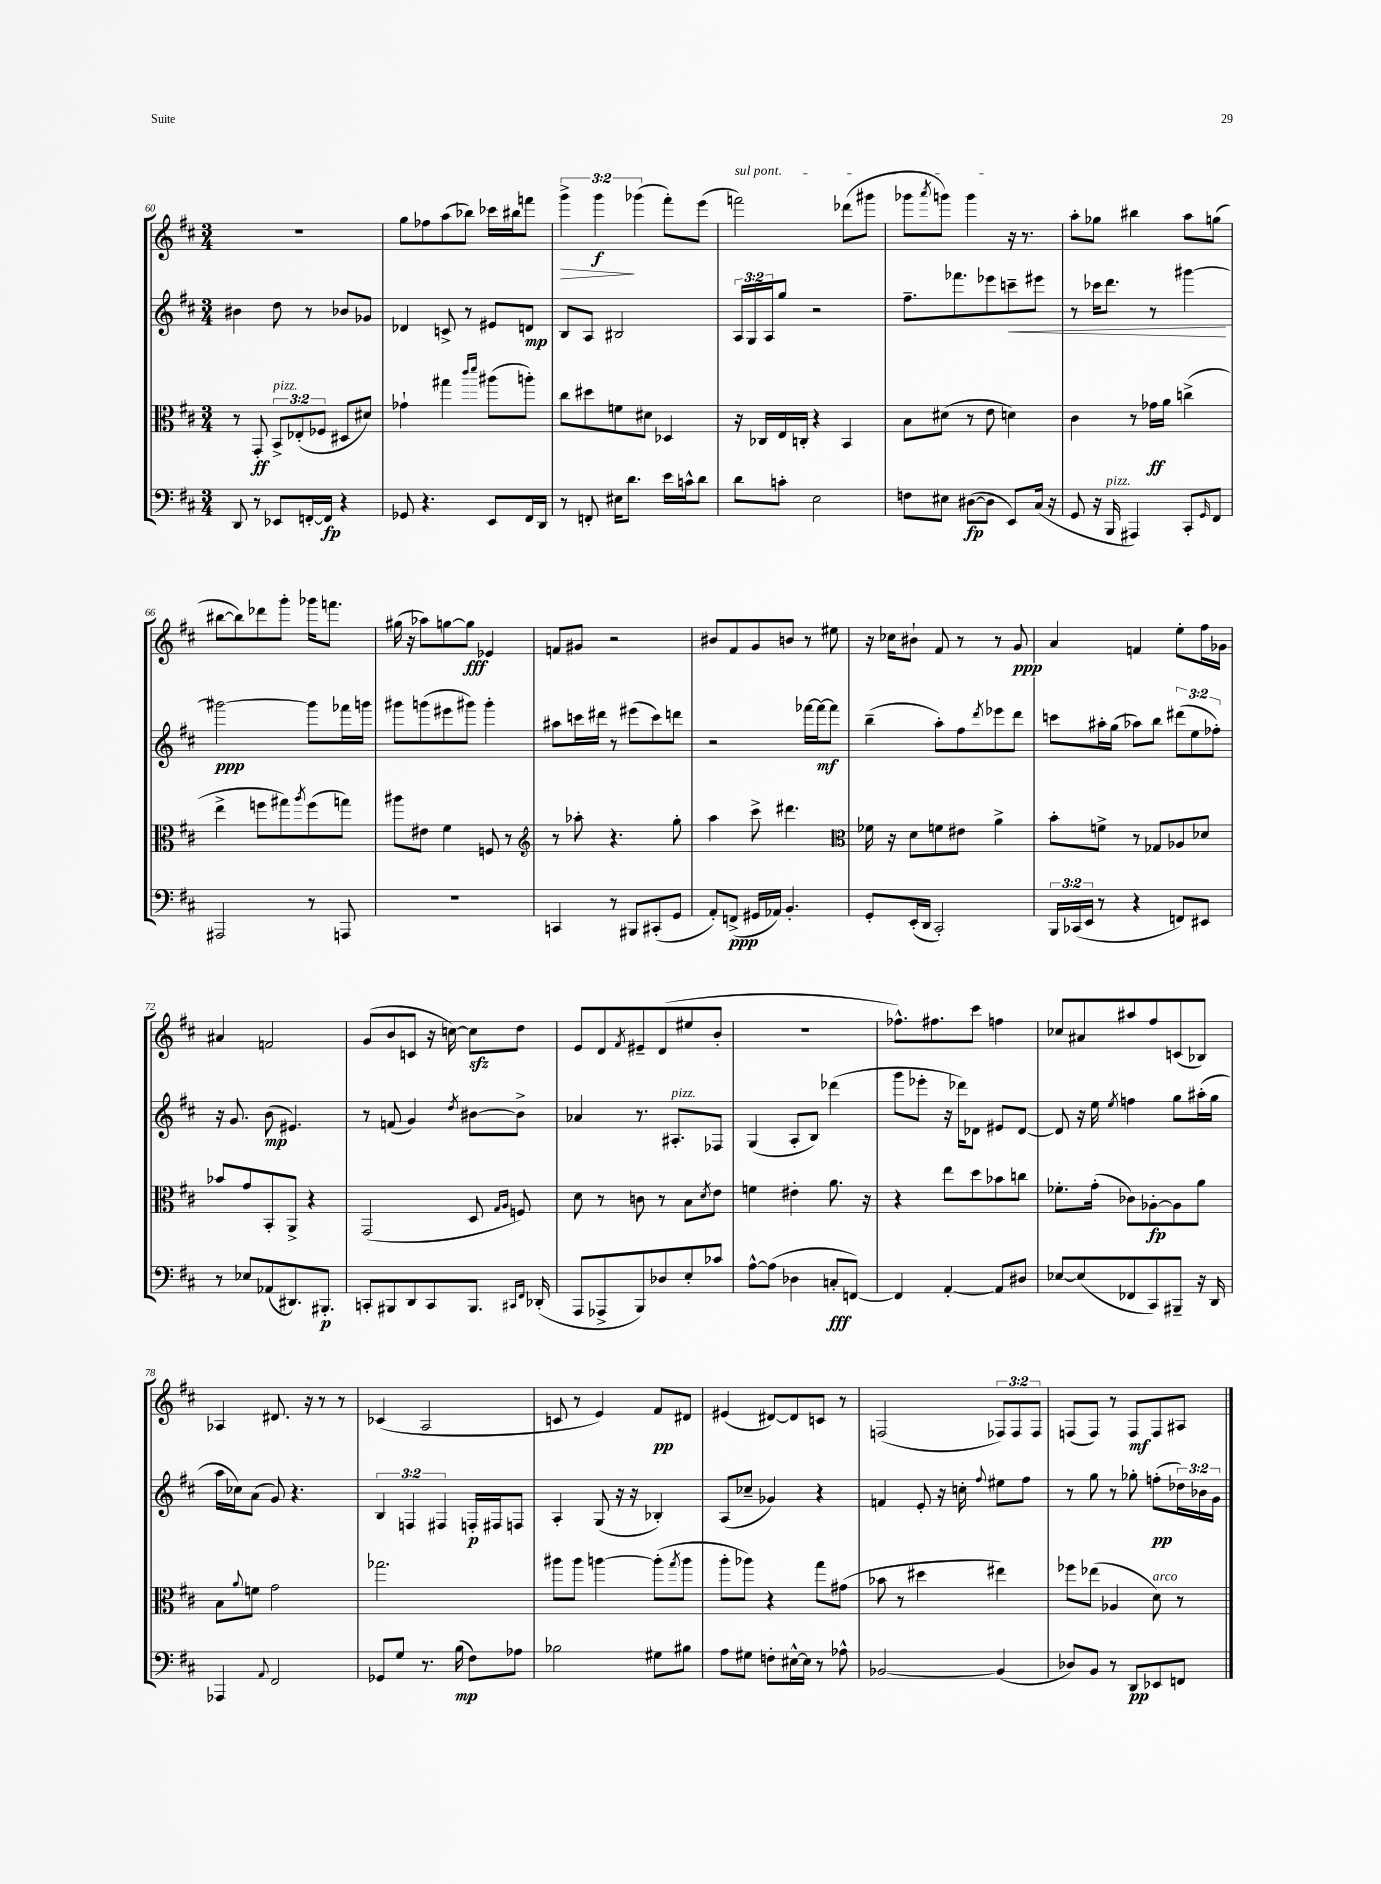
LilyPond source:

<<
\new StaffGroup <<
\new Staff = "s0" {
    \clef treble \key d \major \numericTimeSignature \time 3/4 \override Staff.TupletNumber.text = #tuplet-number::calc-fraction-text
    R2. |
    g''8 fes''8 a''8( bes''8) ces'''16 bis''16 f'''8 |
    \tuplet 3/2 { g'''4->\> g'''4\f\! ges'''4( } fis'''8-.) e'''8( |
    \once \override TextSpanner.bound-details.left.text = \markup { \italic "sul pont." } f'''2\startTextSpan) des'''8( gis'''8 |
    ges'''8 \acciaccatura { a'''8 } g'''8) g'''4\stopTextSpan r16 r8. |
    a''8-. ges''8 bis''4 a''8 g''8( |
    bis''8~ bis''8) des'''8 g'''8-. ges'''16 f'''8. |
    gis''16( r16 aes''8) g''8~ g''8\fff ees'4 |
    f'8 gis'8 r2 |
    bis'8 fis'8 g'8 b'8 r8 eis''8 |
    r16 ces''16 bis'8-! fis'8 r8 r8 g'8\ppp |
    a'4 f'4 e''8-. fis''16 ges'16 |
    ais'4 f'2 |
    g'8( b'8 c'8 r16 c''16~) c''8\sfz d''8 |
    e'8 d'8 \acciaccatura { fis'8 } eis'8-- d'8( eis''8 b'8-. |
    R2. |
    fes''8.-^) fis''8. cis'''8 f''4 |
    ces''8 ais'8 ais''8 fis''8 c'8( bes8) |
    aes4 dis'8. r16 r8 r8 |
    ces'4( a2 |
    c'8 r8 e'4) fis'8\pp dis'8 |
    eis'4( dis'8~) dis'8 c'8 r8 |
    f2( \tuplet 3/2 { fes8) fes8 fes8 } |
    f8( f8) r8 f8\mf f8 ais8 \bar "|." |
}
\new Staff = "s1" {
    \clef treble \key d \major \numericTimeSignature \time 3/4 \override Staff.TupletNumber.text = #tuplet-number::calc-fraction-text
    bis'4 d''8 r8 bes'8 ges'8 |
    des'4 c'8-> r8 eis'8 d'8\mp |
    b8 a8 bis2 |
    \tuplet 3/2 { a16 g16 a16 } g''8 r2 |
    fis''8.-- fes'''8. ees'''8 c'''8--\< eis'''8 |
    r8 ces'''16 d'''8. r8 gis'''4~\! |
    gis'''2~\ppp gis'''8 fes'''16 g'''16 |
    gis'''8 g'''8( eis'''8 gis'''8) gis'''4-. |
    ais''8 c'''16 dis'''16 r8 eis'''8( c'''8) d'''8 |
    r2 fes'''16~ fes'''16~\mf fes'''8 |
    b''4--( a''8-.) fis''8 \acciaccatura { d'''8 } ees'''8 d'''8 |
    c'''8 ais''16-. g''16( aes''8) b''8 \tuplet 3/2 { dis'''8( e''8 fes''8-.) } |
    r16 g'8. b'8\mp( eis'4.) |
    r8 f'8( g'4) \acciaccatura { d''8 } bis'8~ bis'8-> |
    aes'4 r8. ais8.-.^\markup { \italic "pizz." } fes8 |
    g4( a8-. b8) des'''4( |
    g'''8 ees'''8-. r16 des'''16) des'8 eis'8 des'8~ |
    des'8 r16 e''16 \acciaccatura { e''8 } f''4 g''8 ais''16-.( g''16 |
    a''16 ces''16) a'8( g'8) r4. |
    \tuplet 3/2 { b4 f4 fis4 } f16-.\p fis16 f8 |
    a4-. g8( r16 r16 bes4-.) |
    a8( ces''8-- ges'4) r4 |
    f'4 e'8-. r16 c''16-. \appoggiatura { fis''8 } eis''8 fis''8 |
    r8 g''8 r8 ges''8-. f''8-.\pp( \tuplet 3/2 { des''16) bes'16 g'16 } \bar "|." |
}
\new Staff = "s2" {
    \clef alto \key d \major \numericTimeSignature \time 3/4 \override Staff.TupletNumber.text = #tuplet-number::calc-fraction-text
    r8 g,8-.\ff \tuplet 3/2 { b,8->^\markup { \italic "pizz." } ees8-.( fes8 } dis8 dis'8) |
    ges'4-! gis''4 \grace { cis'''16 d'''16 } ais''8( a''8-.) |
    cis''8 dis''8 f'8 dis'8 des4 |
    r16 ces16 e16 c16-. r4 b,4 |
    b8 dis'8( r8 e'8 d'4) |
    cis'4 r8 ges'16\ff a'16 c''4->( |
    e''4-> f''8 gis''8) \acciaccatura { a''8 } f''8( g''8) |
    ais''8 eis'8 fis'4 f8 r8 |
    \clef treble r8 aes''8-. r4. g''8-. |
    a''4 cis'''8-> dis'''4. |
    \clef alto fes'16 r16 d'8 f'8 eis'8 a'4-> |
    b'8-. f'8-> r8 ges8 aes8 des'8 |
    bes'8 g'8 b,8-. a,8-> r4 |
    g,2( d8 \grace { g16 a16 } f8) |
    d'8 r8 c'8 r8 b8 \acciaccatura { d'8 } e'8 |
    f'4 eis'4-. a'8. r16 |
    r4 e''8 d''8 bes'8 c''8 |
    fes'8.-. g'16-.( ces'8) aes8~-.\fp aes8 a'8 |
    b8 \appoggiatura { a'8 } f'8 g'2 |
    ges''2. |
    ais''8 ais''8 a''4~ a''8-.( \acciaccatura { g''8 } a''8 |
    a''8-. aes''8) r4 g''8 gis'8( |
    bes'8 r8 dis''4 eis''4) |
    fes''8 ees''8( aes4 d'8^\markup { \italic "arco" }) r8 \bar "|." |
}
\new Staff = "s3" {
    \clef bass \key d \major \numericTimeSignature \time 3/4 \override Staff.TupletNumber.text = #tuplet-number::calc-fraction-text
    d,8 r8 ees,8 f,16~-. f,16\fp r4 |
    ges,8 r4. e,8 fis,16 d,16 |
    r8 f,8-. eis16 d'8. e'16 c'16-^ d'8 |
    d'8 c'8-. e2 |
    f8 eis8 dis8~\fp( dis8 e,8) cis16( r16 |
    g,8 r16 b,,16^\markup { \italic "pizz." } ais,,4) cis,8-. \grace { g,16 } fis,8 |
    ais,,2 r8 a,,8 |
    R2. |
    c,4 r8 bis,,8 cis,8-.( g,8 |
    a,8-.) f,8->\ppp( gis,16 aes,16) b,4.-. |
    g,8-. e,16-.( d,16 cis,2-.) |
    \tuplet 3/2 { b,,16 ces,16( e,16 } r8 r4 f,8) eis,8 |
    r8 ees8 aes,8( dis,8.) bis,,8.-.\p |
    c,8-. bis,,8 d,8 c,8 bis,,8. \grace { cis,16 fis,16 } des,16-.( |
    a,,8 aes,,8-> b,,8) des8 e8-. ces'8 |
    a8~-^ a8( des4 c8-.\fff f,8~) |
    f,4 a,4~-. a,8 dis8 |
    ees8~ ees8( fes,8 cis,8) bis,,8-- r16 d,16 |
    aes,,4 \appoggiatura { a,8 } fis,2 |
    ges,8 g8 r8. b16\mp( fis8) aes8 |
    bes2 gis8 bis8 |
    a8 gis8 f8-. eis16~-^ eis16 r8 aes8-^ |
    bes,2~ bes,4( |
    des8) b,8 r8 d,8\pp ees,8 f,8 \bar "|." |
}
>>
>>
\layout { \context { \Score currentBarNumber = #60 } }
